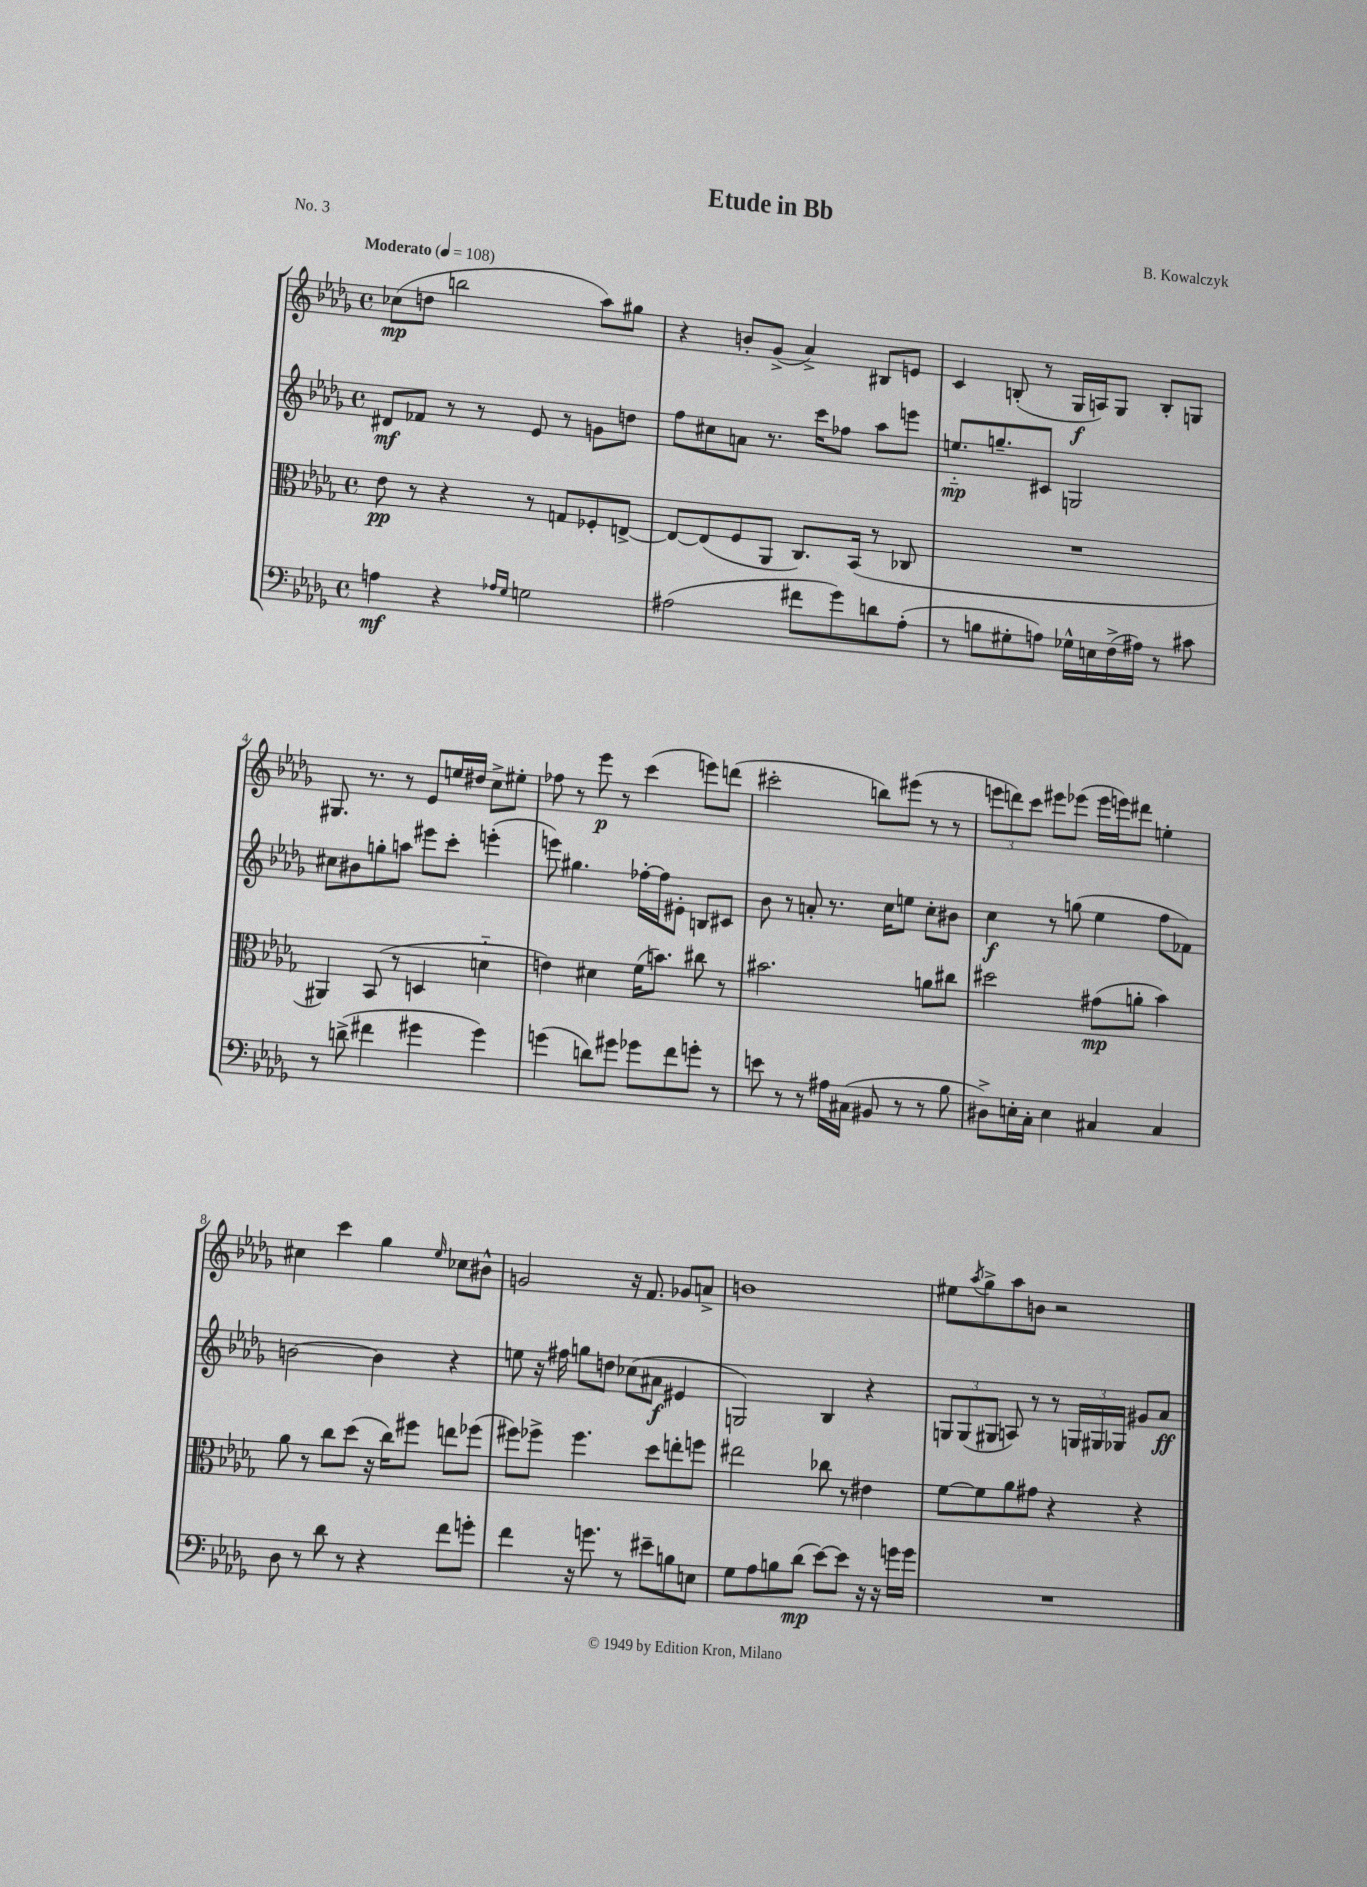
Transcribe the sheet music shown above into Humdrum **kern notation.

**kern	**dynam	**kern	**dynam	**kern	**dynam	**kern	**dynam
*part4	*part4	*part3	*part3	*part2	*part2	*part1	*part1
*staff4	*staff4	*staff3	*staff3	*staff2	*staff2	*staff1	*staff1
*clefF4	*	*clefC3	*	*clefG2	*	*clefG2	*
*k[b-e-a-d-g-]	*	*k[b-e-a-d-g-]	*	*k[b-e-a-d-g-]	*	*k[b-e-a-d-g-]	*
*M4/4	*	*M4/4	*	*M4/4	*	*M4/4	*
*met(c)	*	*met(c)	*	*met(c)	*	*met(c)	*
*MM108	*	*MM108	*	*MM108	*	*MM108	*
=1	=1	=1	=1	=1	=1	=1	=1
!	!	!	!	!	!	!LO:TX:a:B:t=Moderato	!
4An\	mf	8e-\	pp	8d#X/L	mf	(8cc-X\L	mp
.	.	8r	.	8f-X/J	.	8ddn\J	.
4r	.	4r	.	8r	.	2bbn\	.
.	.	.	.	8r	.	.	.
16qqA-X/LL	.	.	.	.	.	.	.
16qqG-/JJ	.	.	.	.	.	.	.
2Gn\	.	8r	.	8e-/	.	.	.
.	.	8Gn/L	.	8r	.	.	.
.	.	8F-X'/	.	8gn\L	.	8aa-\L)	.
.	.	[8En^/J	.	8ddn\J	.	8gg#X\J	.
=2	=2	=2	=2	=2	=2	=2	=2
(2A#X\	.	8E/L_	.	8ff\L	.	4r	.
.	.	(8E/]	.	8cc#X\	.	.	.
.	.	8F/	.	8an\J	.	8bn'/L	.
.	.	8AA-/J	.	8.r	.	(8g-^/J	.
8f#X\L	.	8.C/L)	.	.	.	4a-^/)	.
.	.	.	.	16ccc\KL	.	.	.
8g-\)	.	.	.	8ff-X\J	.	.	.
.	.	(16BB-/Jk	.	.	.	.	.
8dn\	.	8r	.	8aa-\L	.	8B#X/L	.
(8A#'\J	.	8C-X/	.	8eeen\J	.	8en/J	.
=3	=3	=3	=3	=3	=3	=3	=3
8r	.	1r	.	8.een/L	mp	4c/	.
8Bn\L	.	.	.	.	.	.	.
.	.	.	.	8.ggn~/	.	.	.
8G#X'\	.	.	.	.	.	(8Bn'/	.
8An\J)	.	.	.	8c#X/J	.	8r	.
16G-X^^\LL	.	.	.	2Gn/	.	16G-/LL	f
16En\	.	.	.	.	.	16An/J)	.
(16F^\	.	.	.	.	.	8G-/J	.
16A#X\JJ)	.	.	.	.	.	.	.
8r	.	.	.	.	.	8B'/L	.
8c#X\	.	.	.	.	.	8Gn/J	.
!!LO:LB:g=z
=4	=4	=4	=4	=4	=4	=4	=4
8r	.	4AA#X/)	.	8cc#X\L	.	8.G#X/	.
(8dn^\	.	.	.	8b#X\	.	.	.
.	.	.	.	.	.	8.r	.
4f#X\	.	(8BB-/	.	8ggn'\	.	.	.
.	.	8r	.	8aan\J	.	8r	.
4g#X\	.	4Dn/	.	8eee#X\L	.	8e-/L	.
.	.	.	.	8ccc'\J	.	16een/L	.
.	.	.	.	.	.	16dd#X/JJ	.
4g#\)	.	4dn\	.	(4eeen'\	.	8cc^\L	.
.	.	.	.	.	.	8ee#X'\J	.
=5	=5	=5	=5	=5	=5	=5	=5
(4gn\	.	4en\)	.	8eeen\)	.	8ff-X\	.
.	.	.	.	4.gg#X\	.	8r	.
8dn\L)	.	4d#X\	.	.	.	8eee-\	p
8g#X\J	.	.	.	.	.	8r	.
8g-X\L	.	(16f\KL	.	[16ff-X'\LL	.	(4ccc\	.
.	.	8.bn\J)	.	16ff-\J]	.	.	.
8f\	.	.	.	8e#X'\J	.	.	.
8gn'\J	.	8cc#X\	.	8Bn/L	.	8eeen\L)	.
8r	.	8r	.	8c#X/J	.	(8dddn\J	.
=6	=6	=6	=6	=6	=6	=6	=6
8en\	.	2.b#X\	.	8b-\	.	2ccc#X'\	.
8r	.	.	.	8r	.	.	.
8r	.	.	.	8an'/	.	.	.
16A#X\LL	.	.	.	8.r	.	.	.
(16C#X\JJ	.	.	.	.	.	.	.
8BB#X/	.	.	.	.	.	8bbn\L)	.
.	.	.	.	16cc\KL	.	.	.
8r	.	.	.	8een\J	.	(8eee#X\J	.
8r	.	8an\L	.	8cc'\L	.	8r	.
8B-\	.	8cc#X\J	.	8b#X\J	.	8r	.
=7	=7	=7	=7	=7	=7	=7	=7
8D#X^\L)	.	2dd#X\	.	4cc\	f	12eeen\L	.
.	.	.	.	.	.	12dddn\)	.
16En'\L	.	.	.	.	.	.	.
.	.	.	.	.	.	12ccc\J	.
16C'\JJ	.	.	.	.	.	.	.
4E\	.	.	.	8r	.	8eee#X\L	.
.	.	.	.	(8ggn\	.	(8eee-X\J	.
4C#X/	.	(8g#X\L	mp	4ee-\	.	16eee-\LL	.
.	.	.	.	.	.	16eeen\J)	.
.	.	8an'\J	.	.	.	8ddd#X\J	.
4C#/	.	4b-\)	.	8ff\L	.	4een'\	.
.	.	.	.	8f-X\J)	.	.	.
!!LO:LB:g=z
=8	=8	=8	=8	=8	=8	=8	=8
8D-\	.	8a-\	.	[2bn\	.	4cc#X\	.
8r	.	8r	.	.	.	.	.
8d-\	.	8cc\L	.	.	.	4ccc\	.
8r	.	(8dd-\J	.	.	.	.	.
4r	.	16r	.	4b\]	.	4gg-\	.
.	.	16cc\KL)	.	.	.	.	.
.	.	8ff#X\J	.	.	.	.	.
.	.	.	.	.	.	16qqee-/	.
8f\L	.	8een\L	.	4r	.	8cc-X\L	.
8gn'\J	.	(8ff-X\J	.	.	.	8b#X^^\J	.
=9	=9	=9	=9	=9	=9	=9	=9
4f\	.	8ff#X\L)	.	8een\	.	2gn/	.
.	.	8ff-X^\J	.	16r	.	.	.
.	.	.	.	16ff#X\	.	.	.
16r	.	4.ff-\	.	8ggn\L	.	.	.
8.gn\	.	.	.	.	.	.	.
.	.	.	.	8ddn\J	.	.	.
8r	.	.	.	(8cc-X\L	.	16r	.
.	.	.	.	.	.	8.f/	.
8e#X~\L	.	8dd-\L	.	8a#X\J	f	.	.
8Bn\	.	8een'\	.	4e#X/	.	8g-X/L	.
8En\J	.	8ffn\J	.	.	.	8an^/J	.
=10	=10	=10	=10	=10	=10	=10	=10
8G-\L	.	2ee#X\	.	2Gn/)	.	1bn	.
8A-\	.	.	.	.	.	.	.
8Bn\	.	.	.	.	.	.	.
(8d-\J	mp	.	.	.	.	.	.
[8e-\L)	.	8cc-X\	.	4B-/	.	.	.
8e-\J]	.	8r	.	.	.	.	.
16r	.	4e#X\	.	4r	.	.	.
16r	.	.	.	.	.	.	.
16gn\LL	.	.	.	.	.	.	.
16g\JJ	.	.	.	.	.	.	.
=11	=11	=11	=11	=11	=11	=11	=11
1r	.	[8f\L	.	12Gn/L	.	8ee#X\L	.
.	.	.	.	(12G/	.	.	.
.	.	.	.	.	.	8qaa-/	.
.	.	8f\]	.	.	.	8gg-^\	.
.	.	.	.	12G#X/J	.	.	.
.	.	8a-\	.	8An/)	.	8aa-\	.
.	.	8g#X\J	.	8r	.	8bn\J	.
.	.	4r	.	8r	.	2r	.
.	.	.	.	24Gn/LL	.	.	.
.	.	.	.	24G#X/	.	.	.
.	.	.	.	24G-X/JJ	.	.	.
.	.	4r	.	8g#X/L	.	.	.
.	.	.	.	8a-/J	ff	.	.
==	==	==	==	==	==	==	==
*-	*-	*-	*-	*-	*-	*-	*-
